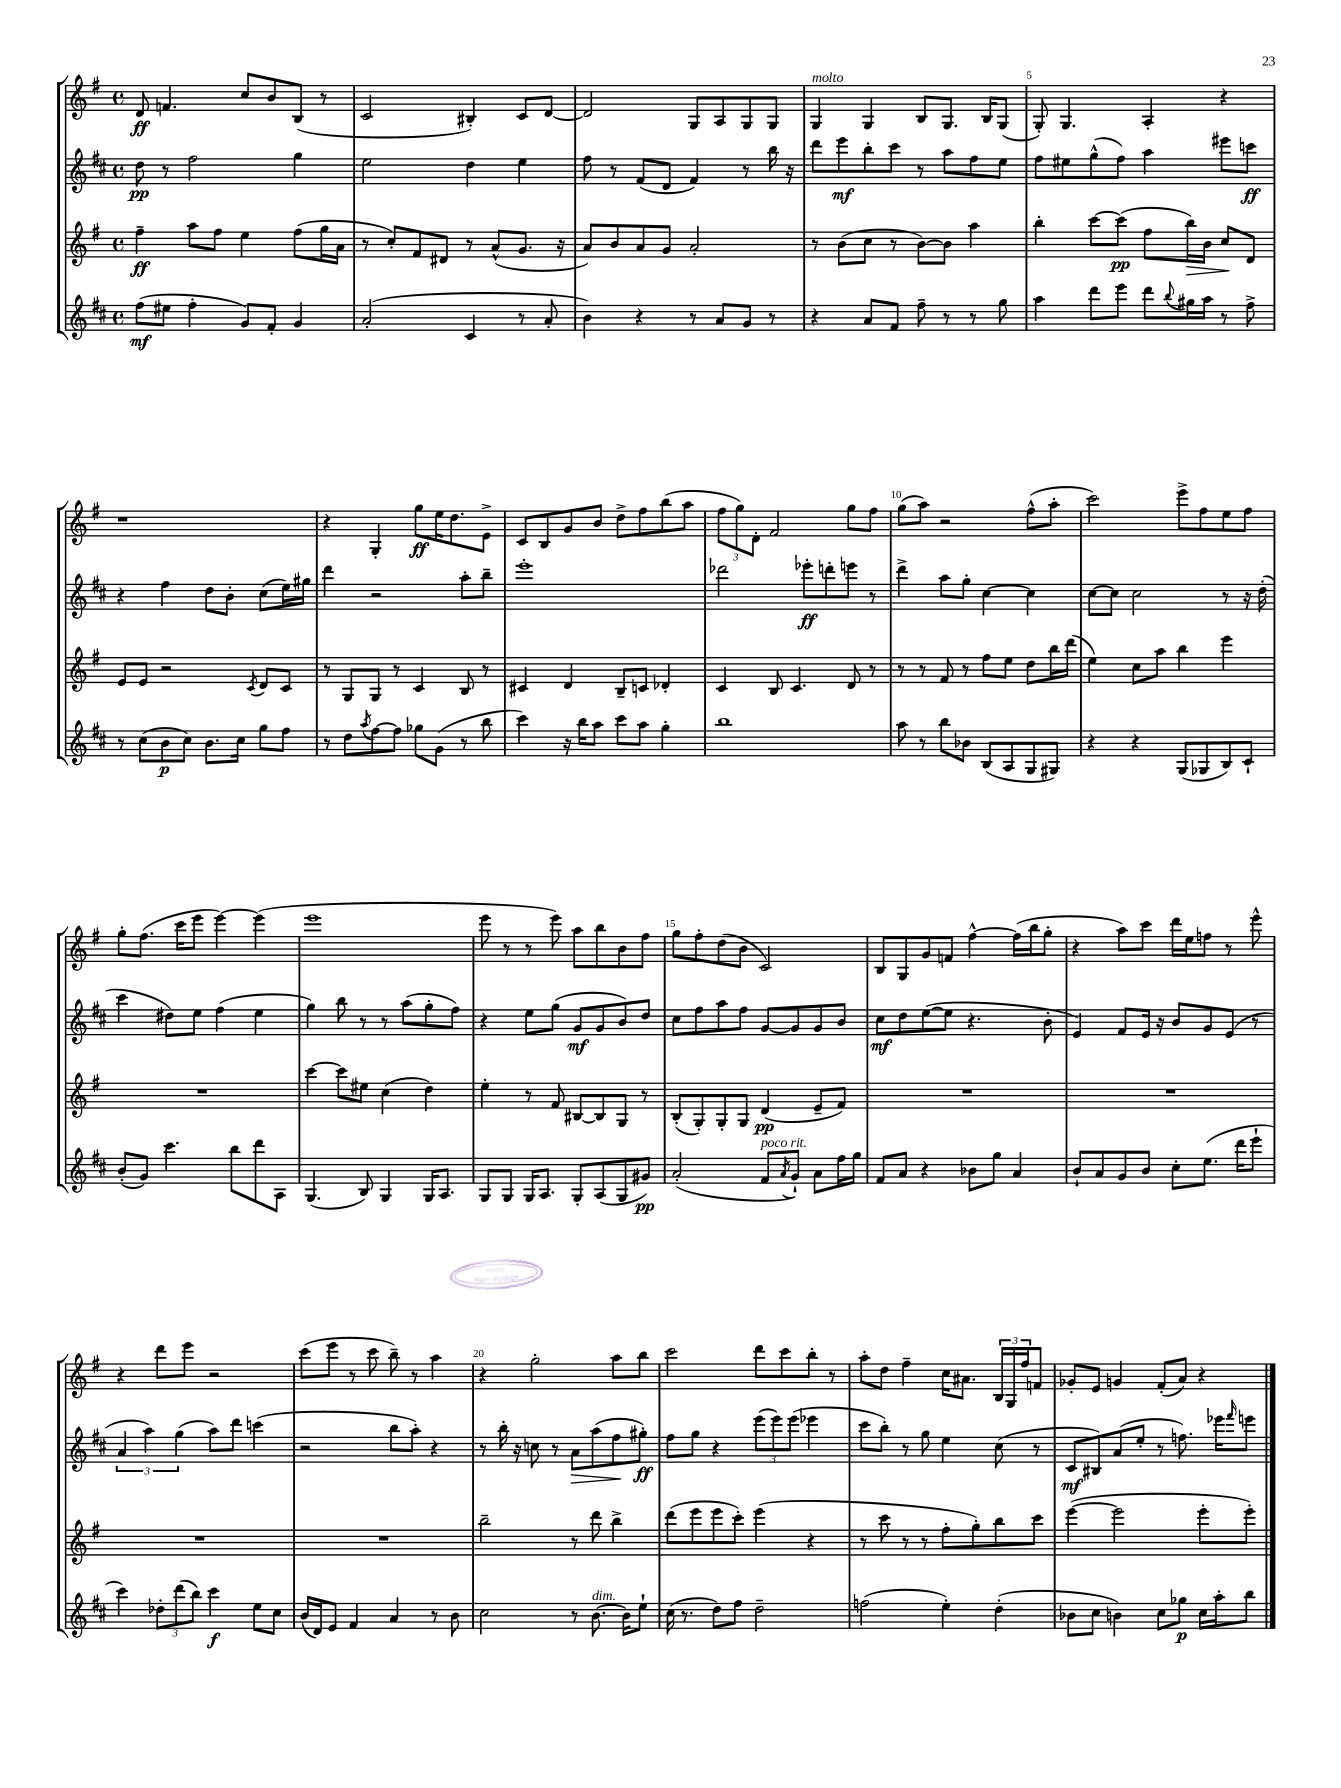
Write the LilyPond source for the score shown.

<<
\new StaffGroup <<
\new Staff = "s0" {
    \clef treble \key g \major \defaultTimeSignature \time 4/4
    d'8\ff f'4. c''8 b'8 b8( r8 |
    c'2 bis4-.) c'8 d'8~ |
    d'2 g8 a8 g8 g8 |
    g4^\markup { \italic "molto" } g4 b8 g8. b16 g8( |
    g8-.) g4. a4-. r4 |
    r1 |
    r4 g4-. g''8\ff e''16 d''8. e'8-> |
    c'8 b8 g'8 b'8 d''8-> fis''8 b''8( a''8 |
    \tuplet 3/2 { fis''8 g''8) d'8-. } fis'2 g''8 fis''8 |
    g''8( a''8) r2 fis''8-^( a''8-. |
    c'''2) e'''8-> fis''8 e''8 fis''8 |
    g''8-. fis''8.( c'''16 e'''8 e'''4~) e'''4( |
    e'''1 |
    e'''8 r8 r8 e'''8) a''8 b''8 b'8 fis''8 |
    g''8 fis''8-. d''8( b'8 c'2) |
    b8 g8 g'8 f'8 fis''4~-^ fis''16( b''16 g''8-. |
    r4 a''8) c'''8 d'''16 e''16 f''8 r8 e'''8-^ |
    r4 d'''8 e'''8 r2 |
    c'''8( e'''8 r8 c'''8 b''8--) r8 a''4 |
    r4 g''2-. a''8 b''8 |
    c'''2 d'''8 c'''8 b''8-. r8 |
    a''8-. d''8 fis''4-- c''16 ais'8. \tuplet 3/2 { b16 g16 fis''16 } f'8 |
    ges'8-. e'8 g'4 fis'8-.( a'8) r4 \bar "|." |
}
\new Staff = "s1" {
    \clef treble \key d \major \defaultTimeSignature \time 4/4
    d''8\pp r8 fis''2 g''4 |
    e''2 d''4 e''4 |
    fis''8 r8 fis'8( d'8 fis'4) r8 b''16 r16 |
    d'''8 e'''8\mf b''8-. cis'''8 r8 a''8 fis''8 e''8 |
    fis''8 eis''8 g''8-^( fis''8) a''4 eis'''8 c'''8\ff |
    r4 fis''4 d''8 b'8-. cis''8( e''16) gis''16 |
    d'''4 r2 a''8-. b''8-- |
    e'''1-. |
    des'''2 ees'''8-.\ff d'''8-. e'''8 r8 |
    d'''4-> a''8 g''8-. cis''4~ cis''4 |
    cis''8~ cis''8 cis''2 r8 r16 d''16-.( |
    cis'''4 dis''8) e''8 fis''4( e''4 |
    g''4) b''8 r8 r8 a''8( g''8-. fis''8) |
    r4 e''8 g''8( g'8\mf g'8 b'8) d''8 |
    cis''8 fis''8 a''8 fis''8 g'8~ g'8 g'8 b'8 |
    cis''8\mf d''8 e''8~( e''8 r4. b'8-. |
    e'4) fis'8 e'16 r16 b'8 g'8 e'8( r8 |
    \tuplet 3/2 { a'4 a''4) g''4( } a''8) d'''8 c'''4( |
    r2 b''8 a''8-.) r4 |
    r8 b''16-. r16 c''8 r8 a'8\> a''8( fis''8\! gis''8-.\ff) |
    fis''8 g''8 r4 \tuplet 3/2 { e'''8( e'''8) e'''8( } ees'''4 |
    cis'''8 b''8-.) r8 g''8 e''4 cis''8( r8 |
    cis'8\mf bis8) a'8( e''8-. r8 f''8.) ees'''16 \grace { fis'''16 } e'''8 \bar "|." |
}
\new Staff = "s2" {
    \clef treble \key g \major \defaultTimeSignature \time 4/4
    fis''4--\ff a''8 fis''8 e''4 fis''8( g''16 a'16 |
    r8 c''8-.) fis'8 dis'8 r8 a'8-^( g'8. r16 |
    a'8) b'8 a'8 g'8 a'2-. |
    r8 b'8( c''8 r8 b'8~) b'8 a''4 |
    b''4-. c'''8~ c'''8\pp( fis''8 b''16\>) b'16 c''8\! d'8 |
    e'8 e'8 r2 \acciaccatura { c'8 } d'8 c'8 |
    r8 g8 g8 r8 c'4 b8 r8 |
    cis'4 d'4 b8-- c'8 des'4-. |
    c'4 b8 c'4. d'8 r8 |
    r8 r8 fis'8 r8 fis''8 e''8 d''8 b''16 d'''16( |
    e''4) c''8 a''8 b''4 e'''4 |
    R1 |
    c'''4~ c'''8 eis''8 c''4( d''4) |
    e''4-. r8 fis'8 bis8~ bis8 g8 r8 |
    b8-.( g8-.) g8-. g8 d'4\pp( e'8-- fis'8) |
    R1 |
    R1 |
    R1 |
    R1 |
    b''2-- r8 d'''8 b''4-> |
    d'''8( e'''8 e'''8 c'''8-.) e'''4( r4 |
    r8 c'''8 r8 r8 fis''8-. g''8-.) b''8 c'''8 |
    e'''4~( e'''2 e'''8-. e'''8-.) \bar "|." |
}
\new Staff = "s3" {
    \clef treble \key d \major \defaultTimeSignature \time 4/4
    fis''8\mf( eis''8 fis''4-. g'8) fis'8-. g'4 |
    a'2-.( cis'4 r8 a'8-. |
    b'4) r4 r8 a'8 g'8 r8 |
    r4 a'8 fis'8 fis''8-- r8 r8 g''8 |
    a''4 d'''8 e'''8 d'''8 \appoggiatura { b''8 } gis''16 a''16 r8 fis''8-> |
    r8 cis''8( b'8\p cis''8) b'8. cis''16 g''8 fis''8 |
    r8 d''8 \acciaccatura { a''8 } fis''8~ fis''8 ges''8 g'8( r8 b''8 |
    cis'''4) r16 b''16 a''8 cis'''8 a''8 g''4-. |
    b''1 |
    a''8 r8 b''8 bes'8 b8( a8 g8 gis8) |
    r4 r4 g8( ges8 b8) cis'8-! |
    b'8-.( g'8) cis'''4. b''8 d'''8 a8 |
    g4.( b8) g4 g16 a8. |
    g8 g8 g16 a8. g8-. a8( g8 gis'8\pp) |
    a'2-.( fis'8^\markup { \italic "poco rit." } \acciaccatura { a'8 } g'8-!) a'8 fis''16 g''16 |
    fis'8 a'8 r4 bes'8 g''8 a'4 |
    b'8-! a'8 g'8 b'8 cis''8-. e''8.( d'''16 e'''8-! |
    cis'''4) \tuplet 3/2 { des''8-. d'''8( b''8) } cis'''4\f e''8 cis''8 |
    b'16( d'16) e'8 fis'4 a'4 r8 b'8 |
    cis''2 r8 b'8.~^\markup { \italic "dim." } b'16 e''8-! |
    cis''16( r8. d''8) fis''8 d''2-- |
    f''2( e''4-.) d''4-.( |
    bes'8 cis''8 b'4) cis''8 ges''8\p cis''16 a''16-. b''8 \bar "|." |
}
>>
>>
\layout { \context { \Score \override BarNumber.break-visibility = ##(#f #t #t) barNumberVisibility = #(every-nth-bar-number-visible 5) } }
